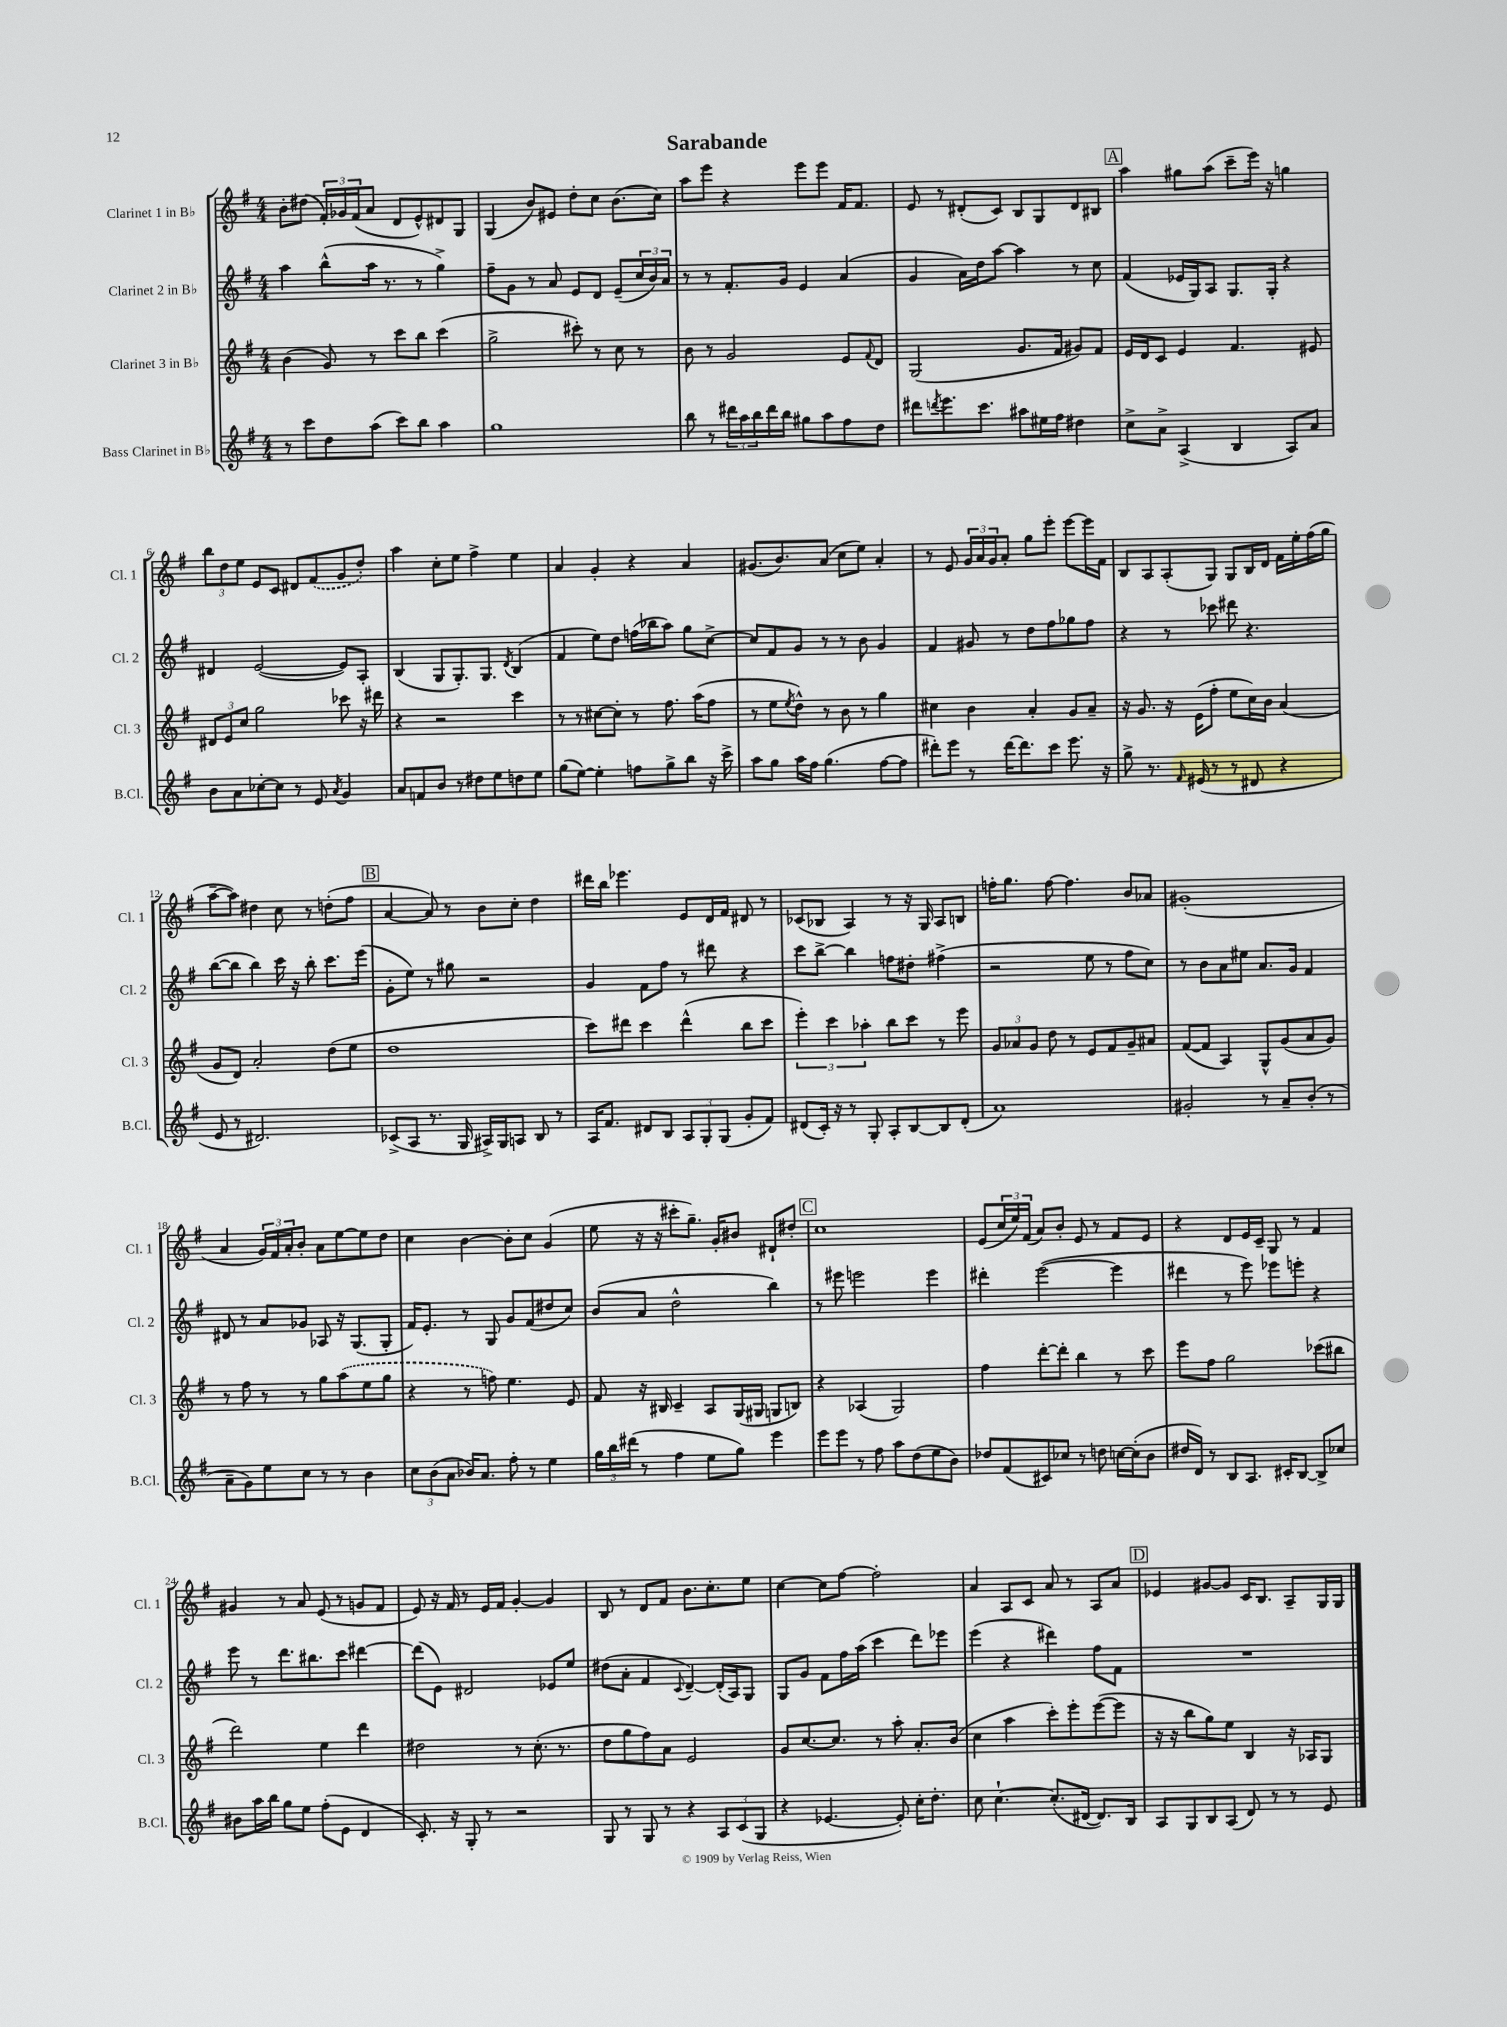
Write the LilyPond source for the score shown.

\header { title = "Sarabande" }
<<
\new StaffGroup <<
\new Staff = "s0" \with { instrumentName = "Clarinet 1 in Bb" shortInstrumentName = "Cl. 1" } {
    \clef treble \key g \major \numericTimeSignature \time 4/4
    b'8-. dis''8( \tuplet 3/2 { fis'16-.) ges'16 fis'16( } a'8 d'8 e'8-^) dis'8 g8 |
    g4( b'8) eis'8 d''8-. c''8 b'8.( c''16) |
    a''8 e'''8 r4 e'''8 e'''8 fis'16 fis'8. |
    e'8 r8 dis'8-.( c'8) b8 g8 dis'8 bis8 |
    \mark \markup { \box "A" } a''4 gis''8 a''8( c'''8-- e'''16) r16 g''4 |
    \tuplet 3/2 { b''8 d''8 e''8 } e'8 c'8 dis'8 \once \slurDashed fis'8( g'8 d''8-.) |
    a''4 c''8-. e''8 fis''4-> e''4 |
    a'4 g'4-. r4 a'4 |
    gis'8.( b'8.) a'8( c''8 e''8) a'4-. |
    r8 e'8 \tuplet 3/2 { g'16 a'16 g'16 } a'8-. g''8 e'''8-. e'''8~ e'''16 fis'16 |
    b8 a8 a8-.( g8) g8 b16 d'16 fis'16 e''16-. fis''16( g''16 |
    a''8~-- a''8) dis''4 c''8 r8 d''8-.( fis''8 |
    \mark \markup { \box "B" } a'4~ a'8) r8 b'8 c''8-. d''4 |
    dis'''16 b''16 ees'''4. e'8 d'16 fis'16 dis'8 r8 |
    ces'8( bes8 a4) r8 r16 g16 a8 b8 |
    f''16-. g''8. f''8~ f''4. b'8 aes'8 |
    gis'1-.( |
    a'4 \tuplet 3/2 { g'16) fis'16 a'16-. } b'8-. a'8 e''8~ e''8 d''8 |
    c''4 b'4~ b'8-. c''8 g'4( |
    e''8 r16 r16 cis'''8-. g''8.--) g'16-. bis'8 dis'8-! dis''8-. |
    \mark \markup { \box "C" } c''1 |
    e'8( \tuplet 3/2 { c''16 e''16) fis'16( } a'8) b'8-. e'8 r8 fis'8 e'8 |
    r4 d'8 e'16 c'16-- g8 r8 fis'4 |
    gis'4 r8 a'8 e'8( r8 g'8 fis'8 |
    e'8) r16 fis'16 r8 e'16 fis'16 g'4~-. g'4 |
    b8 r8 d'8 fis'8 b'8. c''8.-. e''8 |
    c''4~ c''8 fis''8~ fis''2-. |
    a'4 a8 c'8 a'8 r8 a8 a'8 |
    \mark \markup { \box "D" } ees'4 gis'8~ gis'8 c'16 b8. a8-- g16 g16 \bar "|." |
}
\new Staff = "s1" \with { instrumentName = "Clarinet 2 in Bb" shortInstrumentName = "Cl. 2" } {
    \clef treble \key g \major \numericTimeSignature \time 4/4
    a''4 b''8-^( a''16 r8. r8 g''4->) |
    fis''8-- g'8 r8 a'8 e'8 d'8 e'8--( \tuplet 3/2 { c''16 b'16) a'16 } |
    r8 r8 fis'8.-. g'16 e'4 a'4( |
    g'4 a'16) d''16 a''8~ a''4 r8 c''8 |
    \mark \markup { \box "A" } fis'4( ees'16 g16) a8 g8. g16-. r4 |
    dis'4 e'2~( e'8) a8-. |
    b4( g8 g8.-.) g8. \acciaccatura { d'8 } b4( |
    fis'4 e''8) d''8 f''16( bes''16 a''8) g''8 c''8~-> |
    c''8 fis'8 g'8 r8 r8 b'8 g'4 |
    fis'4 gis'8 r8 d''8 fis''8 ges''8 fis''8 |
    r4 r8 ces'''8 dis'''8 r4. |
    b''8~( b''8 b''4) c'''16 r16 b''8-. c'''8. e'''16( |
    \mark \markup { \box "B" } g'8-. e''8) r8 gis''8 r2 |
    g'4 fis'8 fis''8 r8 dis'''8 r4 |
    c'''8 b''8~-> b''4 f''8 dis''8-. fis''4->( |
    r2 e''8 r8 fis''8 c''8) |
    r8 b'8 a'8 eis''8 a'8. g'16 fis'4 |
    dis'8 r8 a'8 ges'8 aes8 r16 g8.( g8-. |
    fis'16) e'8.-. r8 g8 g'8 fis'8( dis''8 c''8) |
    b'8( a'8 d''2-^ b''4) |
    \mark \markup { \box "C" } r8 eis'''8 e'''2 e'''4 |
    dis'''4-. e'''2~( e'''4 |
    dis'''4 r8 e'''8) ees'''8 e'''8-. r4 |
    e'''8 r8 d'''8. bis''8. c'''8 dis'''4~ |
    dis'''8( e'8) dis'2 ees'8 e''8 |
    dis''8( a'8-. fis'4 \appoggiatura { c'8 } d'4~--) d'16-.( a16) g8 |
    g8 g'8 fis'8 fis''16 a''16( c'''4 d'''8) ees'''8 |
    e'''4( r4 dis'''4) fis''8 fis'8 |
    \mark \markup { \box "D" } R1 \bar "|." |
}
\new Staff = "s2" \with { instrumentName = "Clarinet 3 in Bb" shortInstrumentName = "Cl. 3" } {
    \clef treble \key g \major \numericTimeSignature \time 4/4
    b'4( g'8) r8 c'''8 b''8 c'''4( |
    g''2-> cis'''8-.) r8 c''8 r8 |
    b'8 r8 g'2 e'8 \appoggiatura { fis'8 } d'8 |
    g2( g'8. fis'16 gis'8) fis'8 |
    \mark \markup { \box "A" } e'16 d'16 c'8 e'4 fis'4. eis'8 |
    \tuplet 3/2 { dis'8 e'8 c''8 } g''2 ces'''8 r16 dis'''16 |
    r4 r2 c'''4 |
    r8 r8 cis''8~ cis''8-. r8 fis''8. a''16( fis''8 |
    r8 e''8 \acciaccatura { e''8 } d''8-^) r8 b'8 r8 g''4 |
    cis''4 b'4 a'4-. g'8 a'8-- |
    r16 g'8. r16 e'16( fis''8-. e''8 c''16) b'16 a'4( |
    g'8 d'8) a'2-. d''8( e''8 |
    \mark \markup { \box "B" } d''1 |
    c'''8) dis'''8 c'''4 dis'''4-^( b''8 c'''8 |
    \tuplet 3/2 { e'''4-.) c'''4 aes''4-. } b''8 c'''8 r8 e'''8 |
    \tuplet 3/2 { g'8 aes'8 g'8 } d''8 r8 e'8 fis'8 g'8-- ais'8 |
    fis'8~( fis'8 a4) g8-^ g'8( a'8 g'8) |
    r8 fis''8 r8 r8 g''8 \once \slurDashed a''8( e''8 g''8 |
    r4 r8 f''8) e''4. e'8 |
    fis'8 r16 bis16 c'4-- a8 g16( gis16 g8 b8) |
    \mark \markup { \box "C" } r4 aes4( g2) |
    fis''4 d'''8~-. d'''8-. b''4 r8 c'''8 |
    e'''8 fis''8 g''2 ces'''8( bis''8 |
    d'''2) e''4 d'''4 |
    dis''2 r8 c''8.-.( r8. |
    d''8 g''8 fis''8) a'8 e'2 |
    g'8 c''8.~ c''8. r8 a''8-. a'8.-. b'16( |
    c''4 a''4 c'''8-.) e'''8-. e'''8~( e'''8 |
    \mark \markup { \box "D" } r16 r16 b''8 g''8) e''8 b4 r16 aes16 g8 \bar "|." |
}
\new Staff = "s3" \with { instrumentName = "Bass Clarinet in Bb" shortInstrumentName = "B.Cl." } {
    \clef treble \key g \major \numericTimeSignature \time 4/4
    r8 c'''8 d''8 a''8( c'''8) b''8 a''4 |
    g''1 |
    b''8 r8 \tuplet 3/2 { dis'''16 a''16 b''16 } dis'''16 b''16 gis''8 a''8 fis''8 d''8 |
    dis'''8 \acciaccatura { d'''8 } e'''8. c'''8. ais''8 eis''16 fis''16 dis''4 |
    \mark \markup { \box "A" } c''8-> a'8-> a4->( b4 a8) a'8 |
    b'8 a'8 ces''8~-. ces''8 r8 e'8 \acciaccatura { a'8 } g'4 |
    a'8 f'8 b'8 r8 dis''8 e''8 d''8 e''8 |
    g''8( e''8~) e''4-. f''8 g''8-> b''8 r16 c'''16-> |
    a''8 g''8 a''16 fis''16 g''4.( fis''8~ fis''8 |
    dis'''8-.) e'''8 r8 dis'''16~ dis'''8. c'''8 e'''8. r16 |
    g''8-> r8. \grace { fis'16 } eis'16( r8 r8 dis'8 r4 |
    e'8 r8 dis'2.) |
    \mark \markup { \box "B" } ces'8->( a8 r8. g16 ais16->) g16 a8 b8 r8 |
    a16 fis'8. dis'8 b8 \tuplet 3/2 { a8 g8-. g8( } g'8-. fis'8) |
    dis'8( c'16-.) r16 r8 g8-. a8-. b8~ b8 dis'8-.( |
    a'1) |
    gis'2-. r8 a'8-- b'8-.( r8 |
    a'8-- g'8) e''8 c''8 r8 r8 b'4 |
    \tuplet 3/2 { c''8 b'8( a'8 } bes'16) a'8. fis''8-. r8 e''4 |
    \tuplet 3/2 { g''16 b''16 dis'''16( } r8 fis''4 e''8 g''8) e'''4 |
    \mark \markup { \box "C" } e'''8 e'''8 r8 fis''8 a''8 d''8( e''8 b'8) |
    des''8 fis'8( cis'8) ces''8 r8 d''8 c''16~ c''16-.( b'8 |
    dis''16 d'16) r8 b8 a8. cis'16-. b8~ b8-> ces''8 |
    bis'8 a''16 b''16 g''8 e''8 fis''8-.( e'8 d'4 |
    c'8.-.) r16 g8-. r8 r2 |
    g8 r8 g8 r8 r4 \tuplet 3/2 { a8 c'8( g8 } |
    r4 ees'4.~ ees'8-.) c''16-. d''8.-. |
    c''8 c''4.~-! c''8.-.( dis'16~ dis'8.) b16 |
    \mark \markup { \box "D" } a8 g8 b8 a8( d'8) r8 r8 e'8 \bar "|." |
}
>>
>>
